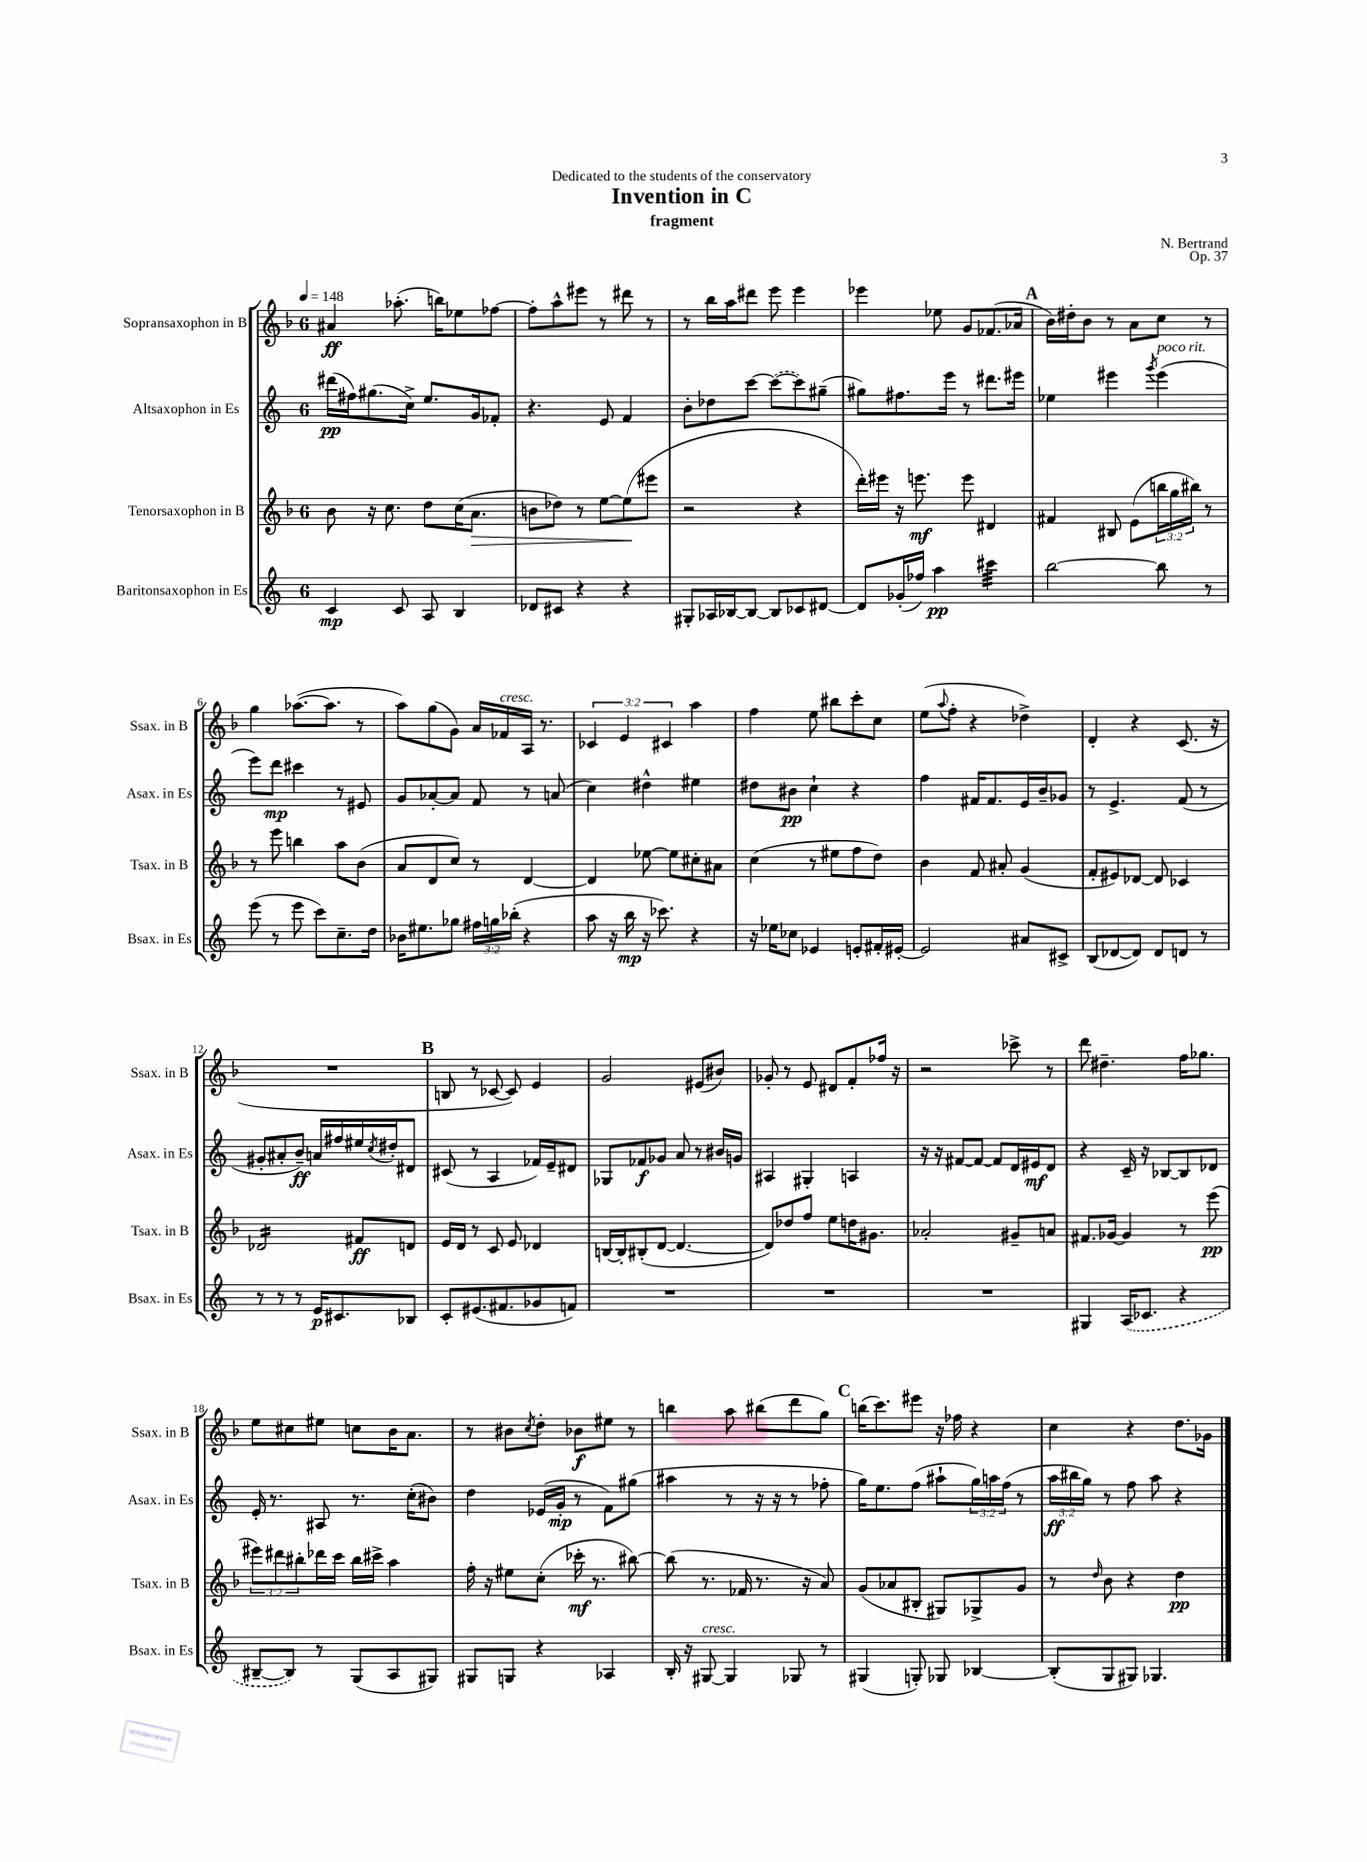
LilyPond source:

\header { title = "Invention in C" composer = "N. Bertrand" subtitle = "fragment" dedication = "Dedicated to the students of the conservatory" opus = "Op. 37" }
<<
\new StaffGroup <<
\new Staff = "s0" \with { instrumentName = "Sopransaxophon in B" shortInstrumentName = "Ssax. in B" } {
    \clef treble \key f \major \once \override Staff.TimeSignature.style = #'single-digit \time 6/8 \override Staff.TupletNumber.text = #tuplet-number::calc-fraction-text \tempo 4 = 148
    ais'4\ff aes''8.-.( b''16) ees''8 fes''8~ |
    fes''8-. a''8-^ eis'''8 r8 dis'''8 r8 |
    r8 bes''16 a''16 dis'''8 e'''8 e'''4 |
    ees'''4 ees''8 g'8 fes'8.( aes'16 |
    \mark \markup { \bold "A" } bes'16) dis''16-. bes'8 r8 a'8 c''8 r8 |
    g''4 aes''8.~( aes''8. r8 |
    a''8) g''8( g'8) a'16 fes'16^\markup { \italic "cresc." } a16 r8. |
    \tuplet 3/2 { ces'4 e'4 cis'4 } a''4 |
    f''4 e''8 bis''8 c'''8-. c''8 |
    e''8( \appoggiatura { a''8 } f''8-. r4 des''4->) |
    d'4-. r4 c'8.( r16 |
    R2. |
    \mark \markup { \bold "B" } b8 r8 ces'8~ ces'8) e'4 |
    g'2 eis'8( bis'8) |
    ges'8-. r8 e'8 dis'8 f'8-. fes''16 r16 |
    r2 ces'''8-> r8 |
    d'''8 dis''4.-- f''16 ges''8. |
    e''8 cis''8 eis''8 c''8 bes'16 a'8. |
    r8 bis'8 \acciaccatura { c''8 } d''8-. bes'8\f eis''8 r8 |
    b''4 a''8 bis''8( d'''8 g''8) |
    \mark \markup { \bold "C" } b''16( c'''8.) eis'''8 r16 fes''16 r4 |
    c''4 r4 d''8. ges'16 \bar "|." |
}
\new Staff = "s1" \with { instrumentName = "Altsaxophon in Es" shortInstrumentName = "Asax. in Es" } {
    \clef treble \key c \major \once \override Staff.TimeSignature.style = #'single-digit \time 6/8 \override Staff.TupletNumber.text = #tuplet-number::calc-fraction-text
    dis'''16\pp( fis''16) gis''8.( c''16->) e''8. g'16 fes'8-. |
    r4. e'8 f'4 |
    b'8-. des''8 c'''8~ \once \slurDashed c'''8~( c'''8) gis''8--( |
    gis''8) fis''8. e'''16 r8 dis'''8. eis'''16 |
    \mark \markup { \bold "A" } ees''4 eis'''4 \acciaccatura { g'''8 } eis'''4^\markup { \italic "poco rit." }( |
    e'''8) d'''8\mp cis'''4 r8 eis'8 |
    g'8 aes'8~-. aes'8 f'8 r8 a'8( |
    c''4) dis''4-^ eis''4 |
    dis''8 bis'8\pp c''4-! r4 |
    f''4 fis'16 fis'8. e'16 b'16-- ges'8 |
    r8 e'4.-> f'8( r8 |
    gis'8-. ais'8-. b'8--\ff) a'16 fis''16 eis''16 \acciaccatura { c''8 } dis''16-. dis'8 |
    \mark \markup { \bold "B" } cis'8( r8 a4 fes'16) e'16-- dis'8 |
    ges8 fes'8\f ges'8 a'8 r8 bis'16 g'16 |
    ais4 gis4-. a4 |
    r16 r16 fis'8~ fis'8~ fis'8 d'16 eis'16\mf d'8 |
    r4 c'16-- r16 bes8~ bes8 des'8 |
    e'16-. r8. ais8 r8. c''16-.( bis'8) |
    d''4 ees'16( g'16-.\mp r8 f'8) gis''8( |
    ais''4 r8 r16 r16 r8 fes''8-. |
    \mark \markup { \bold "C" } g''16) e''8. f''8( ais''8-! \tuplet 3/2 { g''16) a''16 f''16( } r8 |
    \tuplet 3/2 { a''16\ff bis''16 g''16) } r8 f''8 a''8 r4 \bar "|." |
}
\new Staff = "s2" \with { instrumentName = "Tenorsaxophon in B" shortInstrumentName = "Tsax. in B" } {
    \clef treble \key f \major \once \override Staff.TimeSignature.style = #'single-digit \time 6/8 \override Staff.TupletNumber.text = #tuplet-number::calc-fraction-text
    bes'8 r16 c''8. d''8 c''16( a'8.\> |
    b'8 des''8) r8 e''8~ e''8\!( eis'''8 |
    r2 r4 |
    d'''16-.) eis'''16 r16 e'''8.\mf e'''8 dis'4 |
    \mark \markup { \bold "A" } fis'4 bis8 e'8( \tuplet 3/2 { b''16 g''16 bis''16) } r8 |
    r8 e'''8 b''4 a''8 bes'8( |
    a'8 d'8 c''8) r8 d'4~ |
    d'4 ees''8~ ees''8 cis''8-. ais'8 |
    c''4( r8 eis''8 f''8 d''8) |
    bes'4 f'8 ais'8-. g'4( |
    f'8-. eis'8) des'8~ des'8 ces'4 |
    des'2:16 fis'8\ff d'8 |
    \mark \markup { \bold "B" } e'16 d'16 r8 c'8 e'8 des'4 |
    b16~ b16-. bis8-.( d'8~ d'4.~ |
    d'8) des''8 f''8 e''8 d''16 gis'8. |
    aes'2-. gis'8-- a'8 |
    fis'8. ges'16~ ges'4 r8 e'''8\pp( |
    \tuplet 3/2 { eis'''8) dis'''8 bis''8-. } des'''16 c'''16 bis''16 cis'''16-> a''4 |
    f''16-. r16 eis''8 c''8-.( ces'''16-.\mf r8. bis''8~) |
    bis''8( r8. fes'16 r8. r16 a'8) |
    \mark \markup { \bold "C" } g'8( aes'8 bis8-. gis8) ges8-> g'8 |
    r8 \grace { d''16 } bes'8 r4 d''4\pp \bar "|." |
}
\new Staff = "s3" \with { instrumentName = "Baritonsaxophon in Es" shortInstrumentName = "Bsax. in Es" } {
    \clef treble \key c \major \once \override Staff.TimeSignature.style = #'single-digit \time 6/8 \override Staff.TupletNumber.text = #tuplet-number::calc-fraction-text
    c'4\mp c'8 a8 b4 |
    des'8 cis'8 r4 r4 |
    gis8-. aes16 bes16~ bes8~ bes8 ces'8 dis'8~ |
    dis'8 ges'16-.( fes''16) a''4\pp cis'''4:32 |
    \mark \markup { \bold "A" } b''2~ b''8 r8 |
    e'''8( r8 e'''8 c'''8) c''8.-- d''16 |
    bes'16 eis''8. ges''8 \tuplet 3/2 { fis''16 g''16 bes''16-.( } r4 |
    a''8 r16 b''16\mp r16 ces'''8.) r4 |
    r16 ees''16 ces''8 ees'4 e'8-. fis'16-. eis'16~-. |
    eis'2 ais'8 cis'8-> |
    b8( des'8~ des'8) des'8 d'8 r8 |
    r8 r8 r8 e'16\p cis'8. bes8 |
    \mark \markup { \bold "B" } c'8-. eis'8.( fis'8. ges'8 f'8) |
    R2. |
    R2. |
    R2. |
    gis4 \once \slurDashed a16( ces'8. r4 |
    bis8~-- bis8) r8 g8( a8 gis8) |
    gis8 g8 r4 aes4 |
    b16-. r16 gis8~^\markup { \italic "cresc." } gis4 ges8 r8 |
    \mark \markup { \bold "C" } gis4( g8-.) ges8 bes4~ |
    bes8-.( g8 gis8) ges4. \bar "|." |
}
>>
>>
